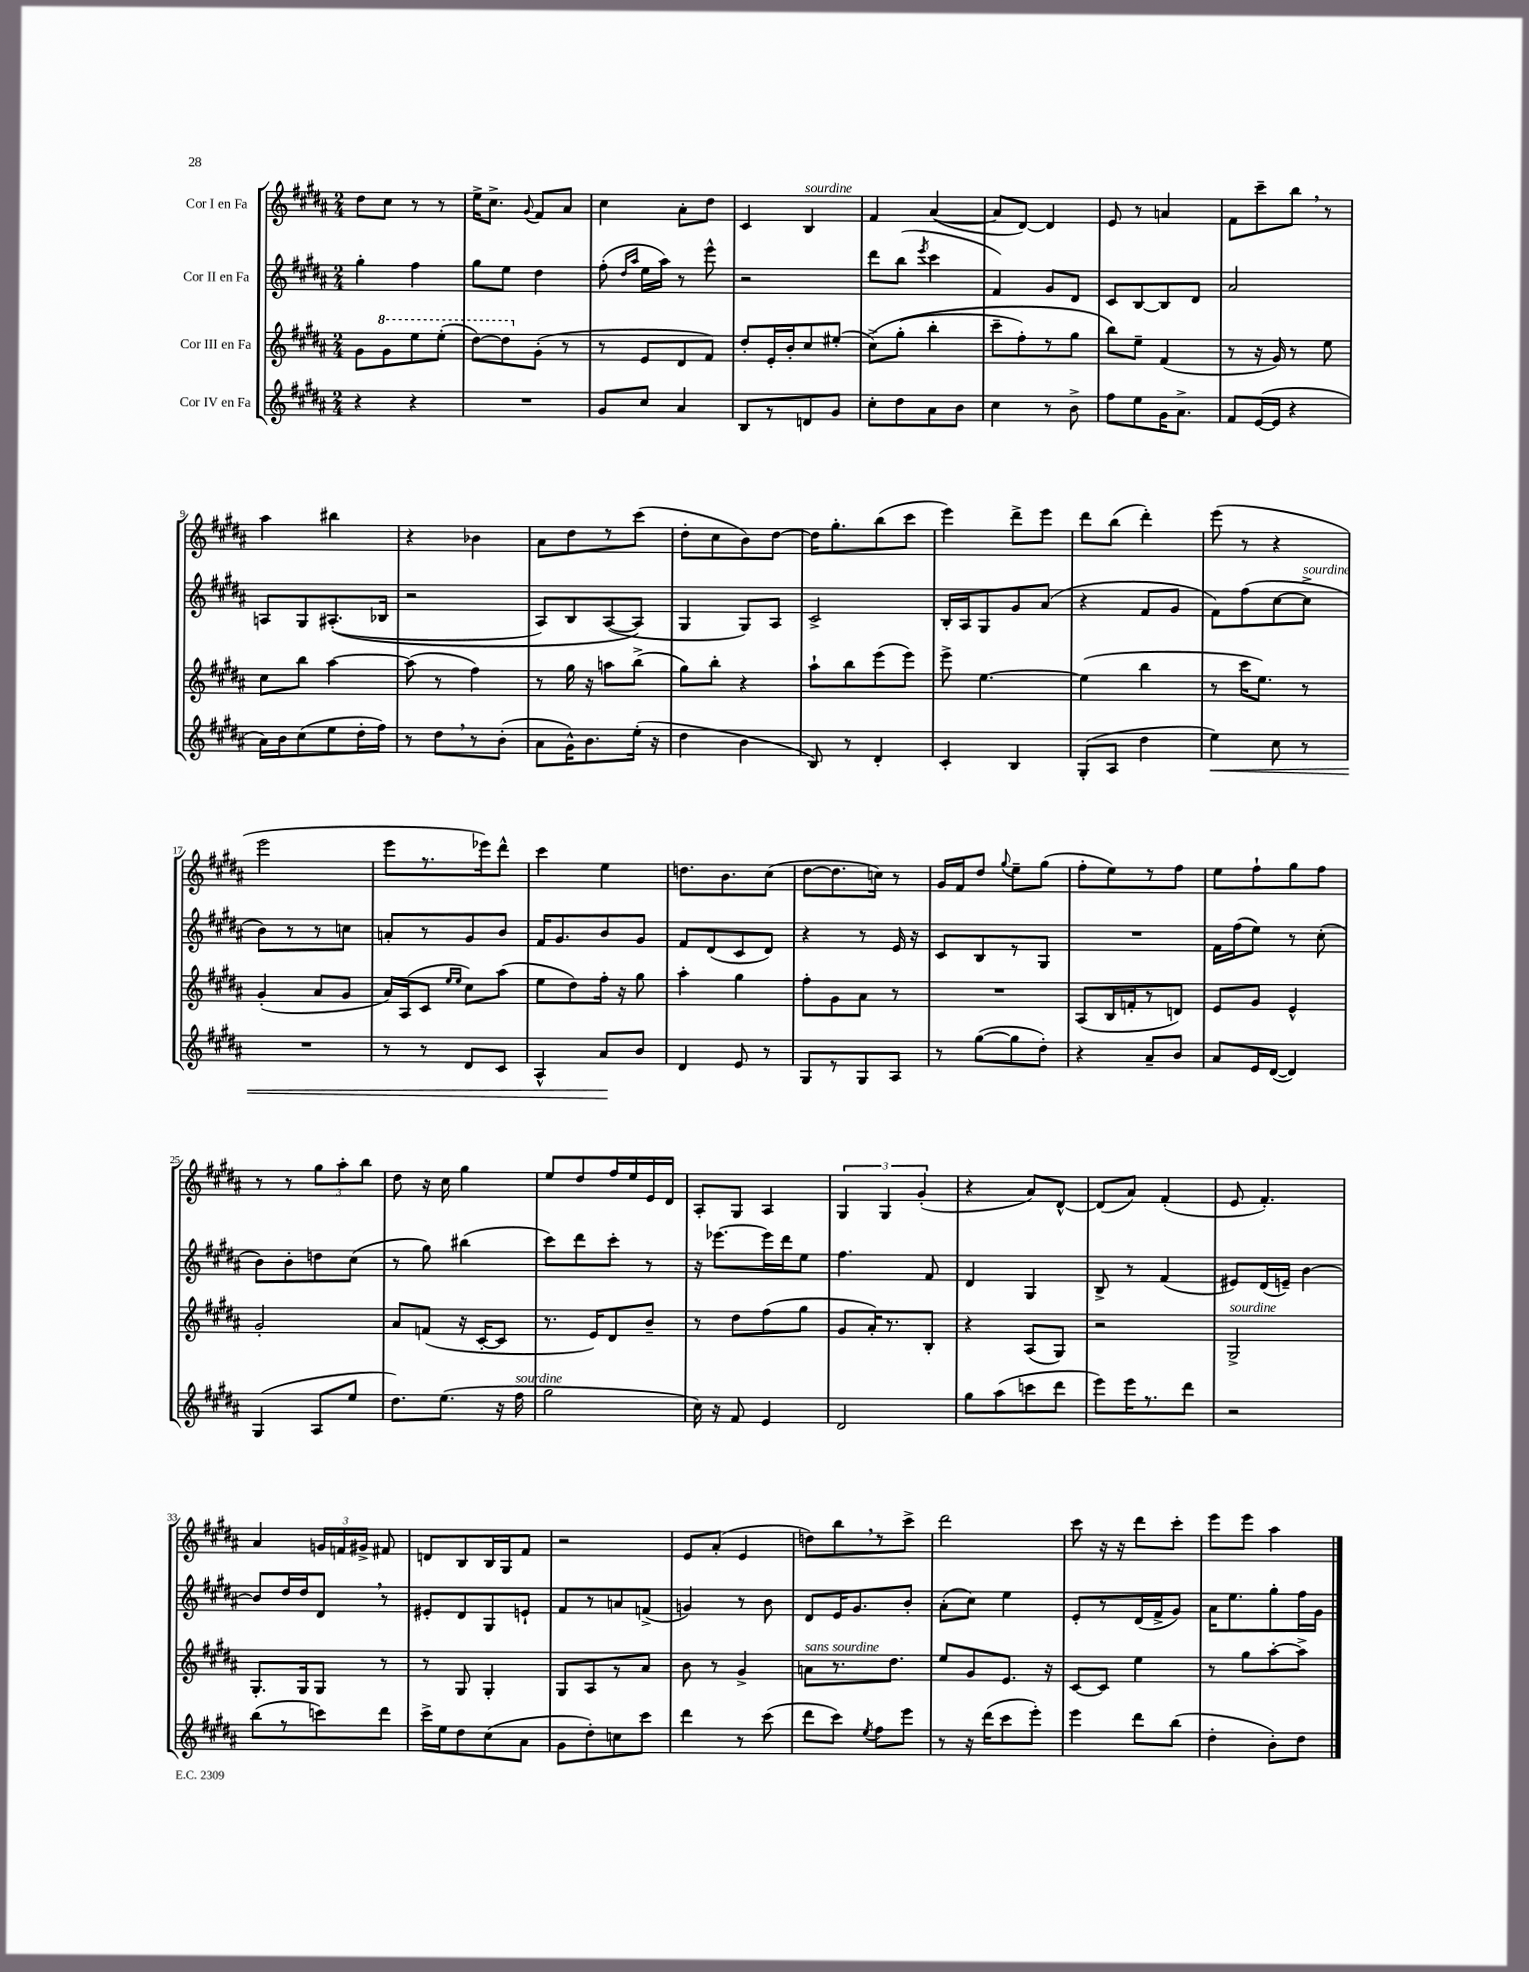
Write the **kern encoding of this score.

**kern	**dynam	**kern	**kern	**kern
*part4	*part4	*part3	*part2	*part1
*staff4	*staff4	*staff3	*staff2	*staff1
*I"Cor IV en Fa	*	*I"Cor III en Fa	*I"Cor II en Fa	*I"Cor I en Fa
*clefG2	*	*clefG2	*clefG2	*clefG2
*k[f#c#g#d#a#]	*	*k[f#c#g#d#a#]	*k[f#c#g#d#a#]	*k[f#c#g#d#a#]
*M2/4	*	*M2/4	*M2/4	*M2/4
=1	=1	=1	=1	=1
4r	.	8g#\L	4gg#'\	8dd#\L
*	*	*8va	*	*
.	.	8gg#\	.	8cc#\J
4r	.	8eee\	4ff#\	8r
.	.	(8eee'\J	.	8r
=2	=2	=2	=2	=2
2r	.	[8ddd#\L)	8gg#\L	16ee^\KL
.	.	.	.	8.cc#^\J
.	.	8ddd#\]	8ee\J	.
.	.	.	.	8qqg#/
*	*	*X8va	*	*
.	.	(8g#'\J	4dd#\	8f#/L
.	.	8r	.	8a#/J
=3	=3	=3	=3	=3
8g#/L	.	8r	(8ff#'\	4cc#\
.	.	.	16qqdd#/LL	.
.	.	.	16qqaa#/JJ	.
8cc#/J	.	8e/L	16ee\LL	.
.	.	.	16aa#\JJ)	.
4a#/	.	8d#/	8r	8a#'\L
.	.	8f#/J)	8eee^^\	8dd#\J
=4	=4	=4	=4	=4
8B/L	.	8dd#'/L	2r	4c#/
8r	.	16e'/L	.	.
.	.	16b'/J	.	.
!	!	!	!	!LO:TX:a:i:t=sourdine
8dn/	.	8cc#/	.	4B/
8g#/J	.	(8ee#X'/J	.	.
=5	=5	=5	=5	=5
8cc#'\L	.	(8cc#^\L)	8ddd#\L	4f#/
8dd#\	.	(8gg#'\J	(8bb\J	.
.	.	.	8qeee/	.
8a#\	.	4bb'\	4ccc#\	([4a#/
8b\J	.	.	.	.
=6	=6	=6	=6	=6
4cc#\	.	8ccc#~\L	4f#/)	8a#/L]
.	.	8ff#'\)	.	[8d#/J)
8r	.	8r	8g#/L	4d#/]
8b^\	.	8gg#\J	8d#/J	.
=7	=7	=7	=7	=7
8ff#\L	.	8bb\L)	8c#/L	8e/
8ee\	.	8ee~\J	[8B/	8r
16g#\K	.	(4f#/	8B/]	4an/
8.a#^\J	.	.	.	.
.	.	.	8d#/J	.
=8	=8	=8	=8	=8
8f#/L	.	8r	2a#/	8f#\L
([16e/L	.	16r	.	8ccc#~\
16e/JJ]	.	16g#/)	.	.
4r	.	8r	.	8bb,\J
.	.	8ee\	.	8r
!!LO:LB:g=z
=9	=9	=9	=9	=9
16a#\LL)	.	8cc#\L	8An/L	4aa#\
16b\J	.	.	.	.
(8cc#\	.	8bb\J	8G#/	.
8ee\	.	[4aa#\	((8.A#X'/	4bb#X\
16dd#'\L	.	.	.	.
16ff#\JJ)	.	.	16B-X/Jk	.
=10	=10	=10	=10	=10
8r	.	(8aa#\]	2r	4r
8dd#,\L	.	8r	.	.
8r	.	4ff#\)	.	4b-X\
(8b'\J	.	.	.	.
=11	=11	=11	=11	=11
8a#\L	.	8r	8A#/L)	8a#\L
16g#^^\K)	.	16gg#\	8B/	8dd#\
8.b\	.	16r	.	.
.	.	8aan\L	([8A#/	8r
(16ee'\Jk	.	(8bb^\J	8A#/J])	(8ccc#\J
16r	.	.	.	.
=12	=12	=12	=12	=12
4dd#\	.	8gg#\L)	4G#/	8dd#'\L
.	.	8bb'\J	.	8cc#\
4b\	.	4r	8G#/L)	8b\)
.	.	.	8A#/J	[8dd#\J
=13	=13	=13	=13	=13
8B/)	.	8aa#`\L	2c#^/	16dd#\KL]
.	.	.	.	8.gg#'\
8r	.	8bb\	.	.
4d#'/	.	(8eee\	.	(8bb\
.	.	8eee\J)	.	8ccc#\J
=14	=14	=14	=14	=14
4c#'/	.	8eee^\	16B'/LL	4eee\)
.	.	.	16A#/J	.
.	.	[4.ee\	8G#/	.
4B/	.	.	8g#/	8ddd#^\L
.	.	.	(8a#/J	8eee\J
=15	=15	=15	=15	=15
(8G#'/L	.	(4ee\]	4r	8ddd#\L
8A#/J	.	.	.	(8bb\J
4dd#\	.	4bb\	8f#/L	4ddd#'\)
.	.	.	8g#/J	.
=16	=16	=16	=16	=16
!	!LO:HP:b	!	!	!
4ee\)	<	8r	8f#\L)	(8eee\
.	.	16ccc#\KL	(8ff#\	8r
.	.	8.ee\J)	.	.
8cc#\	.	.	[8cc#\	4r
!	!	!	!LO:TX:a:i:t=sourdine	!
8r	.	8r	8cc#^\J]	.
!!LO:LB:g=z
=17	=17	=17	=17	=17
2r	.	(4g#'/	8b\L)	2eee\
.	.	.	8r	.
.	.	8a#/L	8r	.
.	.	8g#/J	8ccn\J	.
=18	=18	=18	=18	=18
8r	.	16a#/LL)	8an'/L	8eee\L
.	.	(16A#/J	.	.
8r	.	8c#/J	8r	8.r
.	.	16qqee/LL	.	.
.	.	16qqee/JJ	.	.
8d#/L	.	8cc#\L)	8g#/	.
.	.	.	.	16eee-X\k)
8c#/J	.	(8aa#\J	8b/J	8ddd#^^\J
=19	=19	=19	=19	=19
4A#^^/	.	8ee\L	16f#/KL	4ccc#\
.	.	.	8.g#/	.
.	.	8dd#\)	.	.
8a#/L	.	16ff#'\Jk	8b/	4ee\
.	.	16r	.	.
8b/J	[	8gg#\	8g#/J	.
=20	=20	=20	=20	=20
4d#/	.	4aa#'\	8f#/L	8.ddn\L
.	.	.	(8d#/	.
.	.	.	.	8.b\
8e/	.	4gg#\	8c#/	.
8r	.	.	8d#/J)	(8cc#\J
=21	=21	=21	=21	=21
8G#/L	.	8ff#'\L	4r	[8dd#\L
8r	.	8g#\	.	8.dd#\]
8G#/	.	8a#\J	8r	.
.	.	.	.	16ccn\Jk)
8A#/J	.	8r	16e/	8r
.	.	.	16r	.
=22	=22	=22	=22	=22
8r	.	2r	8c#/L	16g#/LL
.	.	.	.	16f#/J
([8gg#\L	.	.	8B/	8dd#/J
.	.	.	.	8qqgg#/
8gg#\]	.	.	8r	8ee~\L
8dd#'\J)	.	.	8G#/J	(8gg#\J
=23	=23	=23	=23	=23
4r	.	(8A#/L	2r	8ff#'\L
.	.	16B/L	.	8ee\)
.	.	16fn'/J	.	.
8a#~/L	.	8r	.	8r
8b/J	.	8dn/J)	.	8ff#\J
=24	=24	=24	=24	=24
8a#/L	.	8e/L	16f#\LL	8ee\L
.	.	.	(16ff#\J	.
16e/L	.	8g#/J	8ee\J)	8ff#`\
([16d#/JJ	.	.	.	.
4d#/])	.	4e^^/	8r	8gg#\
.	.	.	(8cc#'\	8ff#\J
!!LO:LB:g=z
=25	=25	=25	=25	=25
(4G#/	.	2g#'/	8b\L)	8r
.	.	.	8b'\	8r
8A#/L	.	.	8ddn\	12gg#\L
.	.	.	.	12aa#'\
8ee/J	.	.	(8cc#\J	.
.	.	.	.	12bb\J
=26	=26	=26	=26	=26
8.dd#\L)	.	8a#/L	8r	8dd#\
.	.	(8fn/J	8gg#\)	16r
(8.ee\J	.	.	.	16cc#\
.	.	16r	(4bb#X\	4gg#\
.	.	[16c#'/KL	.	.
16r	.	8c#/J]	.	.
!LO:TX:a:i:t=sourdine	!	!	!	!
16ff#\	.	.	.	.
=27	=27	=27	=27	=27
2gg#\	.	8.r	8ccc#\L)	8ee/L
.	.	.	8ddd#\	8dd#/
.	.	16e/KL)	.	.
.	.	8d#/	8ccc#'\J	16ff#/L
.	.	.	.	16ee/
.	.	8b~/J	8r	16e/
.	.	.	.	16d#/JJ
=28	=28	=28	=28	=28
16cc#\)	.	8r	16r	8A#'/L
16r	.	.	[8.eee-X\L	.
8f#/	.	8dd#\L	.	8G#/J
4e/	.	(8ff#\	16eee-\L]	4A#/
.	.	.	16ddd#\J	.
.	.	8gg#\J	8ee\J	.
=29	=29	=29	=29	=29
2d#/	.	8g#/L	4.ff#\	6G#/
.	.	16a#'/K)	.	.
.	.	.	.	6G#/
.	.	8.r	.	.
.	.	.	.	(6g#'/
.	.	8B'/J	8f#/	.
=30	=30	=30	=30	=30
8gg#\L	.	4r	4d#/	4r
(8aa#\	.	.	.	.
8cccn\	.	(8A#/L	4G#/	8a#/L)
8ddd#\J	.	8G#/J)	.	[8d#^^/J
=31	=31	=31	=31	=31
8eee\L)	.	2r	8B^/	(8d#/L]
16eee\K	.	.	8r	8a#/J)
8.r	.	.	.	.
.	.	.	(4f#/	(4f#'/
8ddd#\J	.	.	.	.
=32	=32	=32	=32	=32
!	!	!LO:TX:a:i:t=sourdine	!	!
2r	.	2G#^/	8e#X/L)	8e/
.	.	.	(16d#/L	4.f#'/)
.	.	.	16en~/JJ)	.
.	.	.	[4b\	.
!!LO:LB:g=z
=33	=33	=33	=33	=33
(8bb\L	.	8.G#'/L	8b/L]	4a#/
8r	.	.	16dd#/L	.
.	.	16G#/k	16dd#/J	.
8cccn\)	.	8G#/J	8d#,/J	24gn/LL
.	.	.	.	24fn/
.	.	.	.	24g#X^/JJ
8ddd#\J	.	8r	8r	8f#X/
=34	=34	=34	=34	=34
16ccc#^\LL	.	8r	8e#X'/L	8dn/L
16ee\J	.	.	.	.
8dd#\	.	8G#/	8d#/	8B/
(8cc#\	.	4G#'/	8G#/	16B/L
.	.	.	.	16G#/J
8a#\J	.	.	8en`/J	8f#/J
=35	=35	=35	=35	=35
8g#\L	.	8G#/L	8f#/L	2r
8dd#'\)	.	8A#/	8r	.
8ccn\	.	8r	8an/	.
8ccc#\J	.	8a#/J	(8fn^/J	.
=36	=36	=36	=36	=36
4ddd#\	.	8b\	4gn/)	8e/L
.	.	8r	.	(8a#'/J
8r	.	4g#^/	8r	4e/
(8ccc#\	.	.	8b\	.
=37	=37	=37	=37	=37
!	!	!LO:TX:a:i:t=sans sourdine	!	!
8ddd#\L	.	8an\L	8d#/L	8ddn\L)
8ccc#\J)	.	8.r	16e/K	8bb,\
.	.	.	8.g#/	.
8qee/	.	.	.	.
8ff#\L	.	.	.	8r
.	.	8.dd#\J	.	.
8eee\J	.	.	8b'/J	8ccc#^\J
=38	=38	=38	=38	=38
8r	.	8ee/L	(8a#'\L	2ddd#\
16r	.	8g#/	8cc#\J)	.
(16ddd#\KL	.	.	.	.
8ccc#\	.	8.e/J	4ee\	.
8eee'\J)	.	.	.	.
.	.	16r	.	.
=39	=39	=39	=39	=39
4eee\	.	[8c#/L	8e'/L	8ccc#\
.	.	8c#/J]	8r	16r
.	.	.	.	16r
8ddd#\L	.	4ee\	(16d#/L	8ddd#\L
.	.	.	16f#^/J	.
(8bb\J	.	.	8g#/J)	8ccc#'\J
=40	=40	=40	=40	=40
4dd#'\	.	8r	16a#\KL	8eee\L
.	.	.	8.ee\	.
.	.	8gg#\L	.	8eee\J
8b'\L)	.	[8aa#'\	8gg#'\	4aa#\
8dd#\J	.	8aa#^\J]	16ff#\L	.
.	.	.	16g#\JJ	.
==	==	==	==	==
*-	*-	*-	*-	*-
